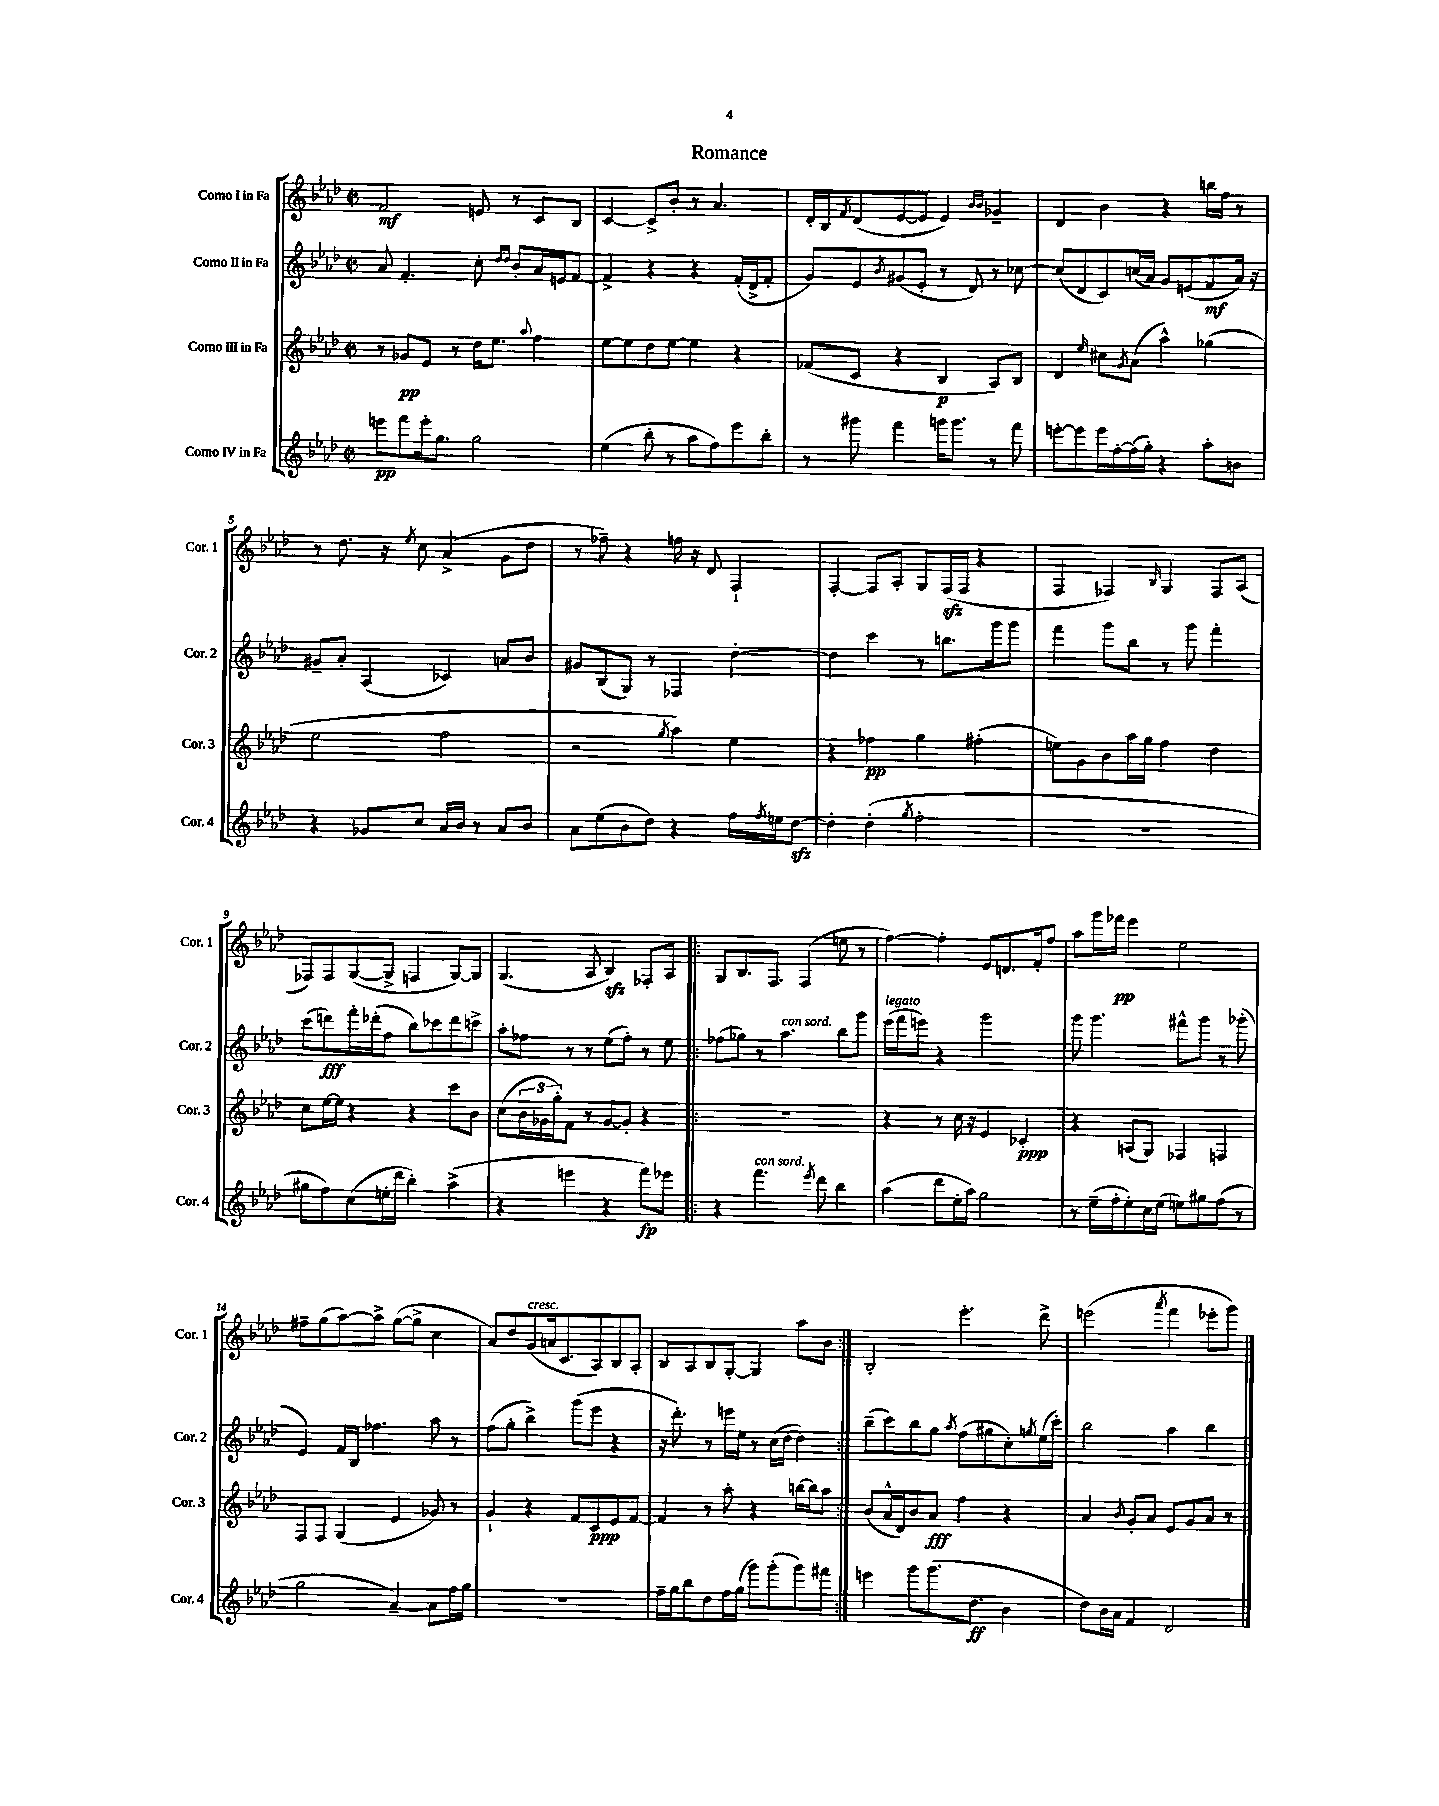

**kern	**kern	**kern	**kern
*staff4	*staff3	*staff2	*staff1
*clefG2	*clefG2	*clefG2	*clefG2
*k[b-e-a-d-]	*k[b-e-a-d-]	*k[b-e-a-d-]	*k[b-e-a-d-]
*M2/2	*M2/2	*M2/2	*M2/2
*met(c|)	*met(c|)	*met(c|)	*met(c|)
8eee\L	8r	8a-/	2f/
8fff\	8g-/L	4.f'/	.
16eee'\k	8e-/J	.	.
8.gg\J	.	.	.
.	8r	.	.
2gg\	16dd-\LK	8cc'\	8e/
.	8.ee-\J	.	.
.	.	16qqdd-/LL	.
.	.	16qqdd-/JJ	.
.	.	8b-'/L	8r
.	8qqaa-/	.	.
.	4ff\	16a-/L	8c/L
.	.	16e/J	.
.	.	[8f/J	8B-/J
=	=	=	=
(4ee-\	[8ee-\L	4f^/]	[4c/
.	8ee-\]	.	.
8bb-'\	8dd-\	4r	8c^/]L
8r	[8ee-\J	.	8b-'/J
8aa-\L	4ee-\]	4r	8r
8ff\)	.	.	4.a-/
8eee-\	4r	(16f'/LL	.
.	.	16d-^/J	.
8bb-'\J	.	8f'/J	.
=	=	=	=
8r	(8f-/L	8g/L)	16d-'/LL
.	.	.	16B-/J
.	.	.	8qf/
8ggg#\	8c/J	8e-/	(8d-/
.	.	8qb-/	.
4fff\	4r	(8g#/	[8e-/
.	.	8e-'/J	8e-/]J
16ggg\LK	4B-/	8r	4e-/)
8.ggg\J	.	.	.
.	.	8d-/)	.
.	.	.	16qqb-/LL
.	.	.	16qqb-/JJ
8r	8A-/L)	8r	4g-~/
8fff\	8B-/J	[8cc-\	.
=	=	=	=
[8eee'\L	4d-/	(8cc-/]L	4d-/
8eee\]	.	8d-/	.
.	16qqee-/	.	.
16eee\L	8cc#\L	8c/)	4b-\
[16ff'\	.	.	.
.	8qg/	.	.
(16ff\]	(8a-\J	(16cc/L	.
16gg'\JJ)	.	16a-/JJ)	.
4r	4aa-^^\)	8g/L	4r
.	.	(8e/	.
8aa-'\L	(4gg-\	8f/	16bb\LL
.	.	.	16ff\JJ
8b\J	.	16a-/Jk)	8r
.	.	16r	.
=	=	=	=
4r	2ee-\	8g#~/L	8r
.	.	8a-'/J	8.dd-\
8g-/L	.	(4A-/	.
.	.	.	16r
.	.	.	8qee-/
8cc/J	.	.	8cc\
16a-/LL	2ff\	4c-/)	(4a-^/
16b-/JJ	.	.	.
8r	.	.	.
8a-/L	.	8a/L	8g\L
8b-/J	.	8b-/J	8dd-\J
=	=	=	=
8a-\L	2r	8g#/L	8r
(8ee-\	.	(8B-/	8ff-~\)
8b-\	.	8G/J)	4r
8dd-\J)	.	8r	.
.	8qgg/	.	.
4r	4aa-\)	4F-/	16ff\
.	.	.	16r
.	.	.	8d-/
16ff\LL	4ee-\	[4dd-'\	4F`/
8qff/	.	.	.
16ee\J	.	.	.
[8dd-\J	.	.	.
=	=	=	=
4dd-'\]	4r	4dd-\]	[4F'/
(4dd-'\	4ff-\	4ccc\	8F/]L
.	.	.	8A-'/J
8qgg/	.	.	.
2ff'\	4gg\	8r	8G/L
.	.	8.bb\L	(16F/L
.	.	.	16F/JJ
.	(4ff#'\	.	4r
.	.	16ggg\k	.
.	.	8ggg\J	.
=	=	=	=
1r	8ee\L)	4fff\	4F/
.	8g\	.	.
.	8b-\	8ggg\L	4F-/)
.	16aa-\L	8bb-\J	.
.	16gg\JJ	.	.
.	.	.	16qqB-/
.	4ff\	8r	4G/
.	.	8ggg\	.
.	4dd-\	4fff'\	8F-/L
.	.	.	(8A-/J
=	=	=	=
8gg#\L	8cc\L	(8ccc\L	8F-/L)
8ff\)	[16ee-\L	8ddd\)	8F-/
.	16ee-\]JJ	.	.
(8cc\	4r	16fff'\L	([8G/
.	.	(16ddd-'\J	.
16ee'\L	.	8ff\J	8G^/]J
16ddd-\JJ	.	.	.
4bb-'\)	4r	8bb-\L)	4F/
.	.	8ccc-\	.
(4aa-^\	8ccc\L	8ddd-\	[8G/L)
.	8b-\J	8ccc^\J	8G/]J
=	=	=	=
4r	(8cc\L	8aa-'\L	(4.G/
.	24b-\L	8ff-\J	.
.	24g-\	.	.
.	24gg'\J)	.	.
4eee\	8f\J	8r	.
.	8r	8r	8A-/
4r	[8g-/L	(8ee-\L	4B-/)
.	8g-'/]J	8ff-'\J)	.
8fff\L)	4r	8r	8F-'/L
8eee-\J	.	8ee-\	8A-/J
=!|:	=!|:	=!|:	=!|:
4r	1r	(8ff-\L	8G/L
.	.	8gg-\J)	8.B-/
4.fff\	.	8r	.
.	.	.	8.F/J
.	.	4.aa-\	.
.	.	.	(4F/
8qeee-/	.	.	.
8ddd-\	.	.	.
4bb-\	.	8bb-\L	8ee\
.	.	8ggg\J	8r
=	=	=	=
(4aa-\	4r	(16eee-\LL	[4ff\)
.	.	16fff\J	.
.	.	8eee\J)	.
8ddd-\L	8r	4r	4ff'\]
16ee-'\L	16cc\	.	.
16aa-\JJ)	16r	.	.
2gg\	4e-/	2ggg\	8e-/L
.	.	.	8.d/
.	4c-'/	.	.
.	.	.	16f'/k
.	.	.	8ff/J
=	=	=	=
8r	4r	8ggg\	8aa-\L
(16ee-~\LL	.	4.ggg\	16ggg\L
16ff'\J	.	.	16fff-\JJ
8ee-'\)	(8A/L	.	4eee-\
16cc\L	8G/J)	.	.
(16ee-\JJ	.	.	.
8ee\L)	4F-/	8fff#^^\L	2ee-\
8gg#\	.	8ggg\J	.
(8ff\J	4F/	8r	.
8r	.	(8ggg-'\	.
=	=	=	=
2gg\	8F/L	4e-/)	8ff#~\L
.	8F/J	.	(8gg\
.	(4G/	16f/LL	[8aa-\)
.	.	16B-/JJ	.
.	.	4.ff-\	8aa-^\]J
[4a-~/)	4e-/	.	([8gg\L
.	.	.	8gg^\]J
8a-\]L	8g-/)	8aa-\	4cc\
16ff\L	8r	8r	.
16gg\JJ	.	.	.
=	=	=	=
1r	4g`/	(8ff\L	8a-/L)
.	.	8gg'\J	8dd-/
.	4r	4bb-^\)	(8g/
.	.	.	16a/k
.	.	.	8.c/
.	8f/L	(8ggg\L	.
.	8c/	8eee-\J	8A-/)
.	8e-/	4r	8B-/
.	[8f/J	.	8A-'/J
=	=	=	=
16ff~\LL	4f/]	16r	8B-/L
16gg\J	.	8.ddd-'\)	.
8bb-\	.	.	8A-/
8dd-\	8r	8r	8B-/
16ff\L	8aa-'\	16eee\LL	[8G'/J
(16gg\JJ	.	16ee-\JJ	.
8ggg\L)	4r	8r	4G/]
(8ggg'\	.	(16cc\LL	.
.	.	[16dd-\JJ	.
8ggg\)	[16bb\LL	4dd-\])	8aa-\L
.	16bb\]J	.	.
8fff#\J	8aa-\J	.	8b-\J
=:|!	=:|!	=:|!	=:|!
4eee\	(8b-/L	(8bb-~\L	2B-'/
.	16a-^^/L	8ccc\)	.
.	16d-/J)	.	.
8ggg\L	8b-/	8bb-\	.
(8.ggg\	8a-/J	8gg\J	.
.	.	8qaa-/	.
.	4ff\	(8ff\L	4.eee-'\
8.dd-\J	.	.	.
.	.	8gg#\	.
4b-\	4r	8cc'\)	.
.	.	8qgg/	.
.	.	(16ee-\L	8ddd-^\
.	.	16ccc'\JJ)	.
=	=	=	=
8dd-\L)	4a-/	2bb-\	(2eee\
16b-\L	.	.	.
16a-\JJ	.	.	.
.	8qb-/	.	.
4f/	8g'/L	.	.
.	8a-/J	.	.
.	.	.	8qaaa-/
2d-/	8e-/L	4aa-\	4fff\
.	8g/	.	.
.	8a-/J	4bb-\	8eee-'\L
.	8r	.	8ggg\J)
==	==	==	==
*-	*-	*-	*-
